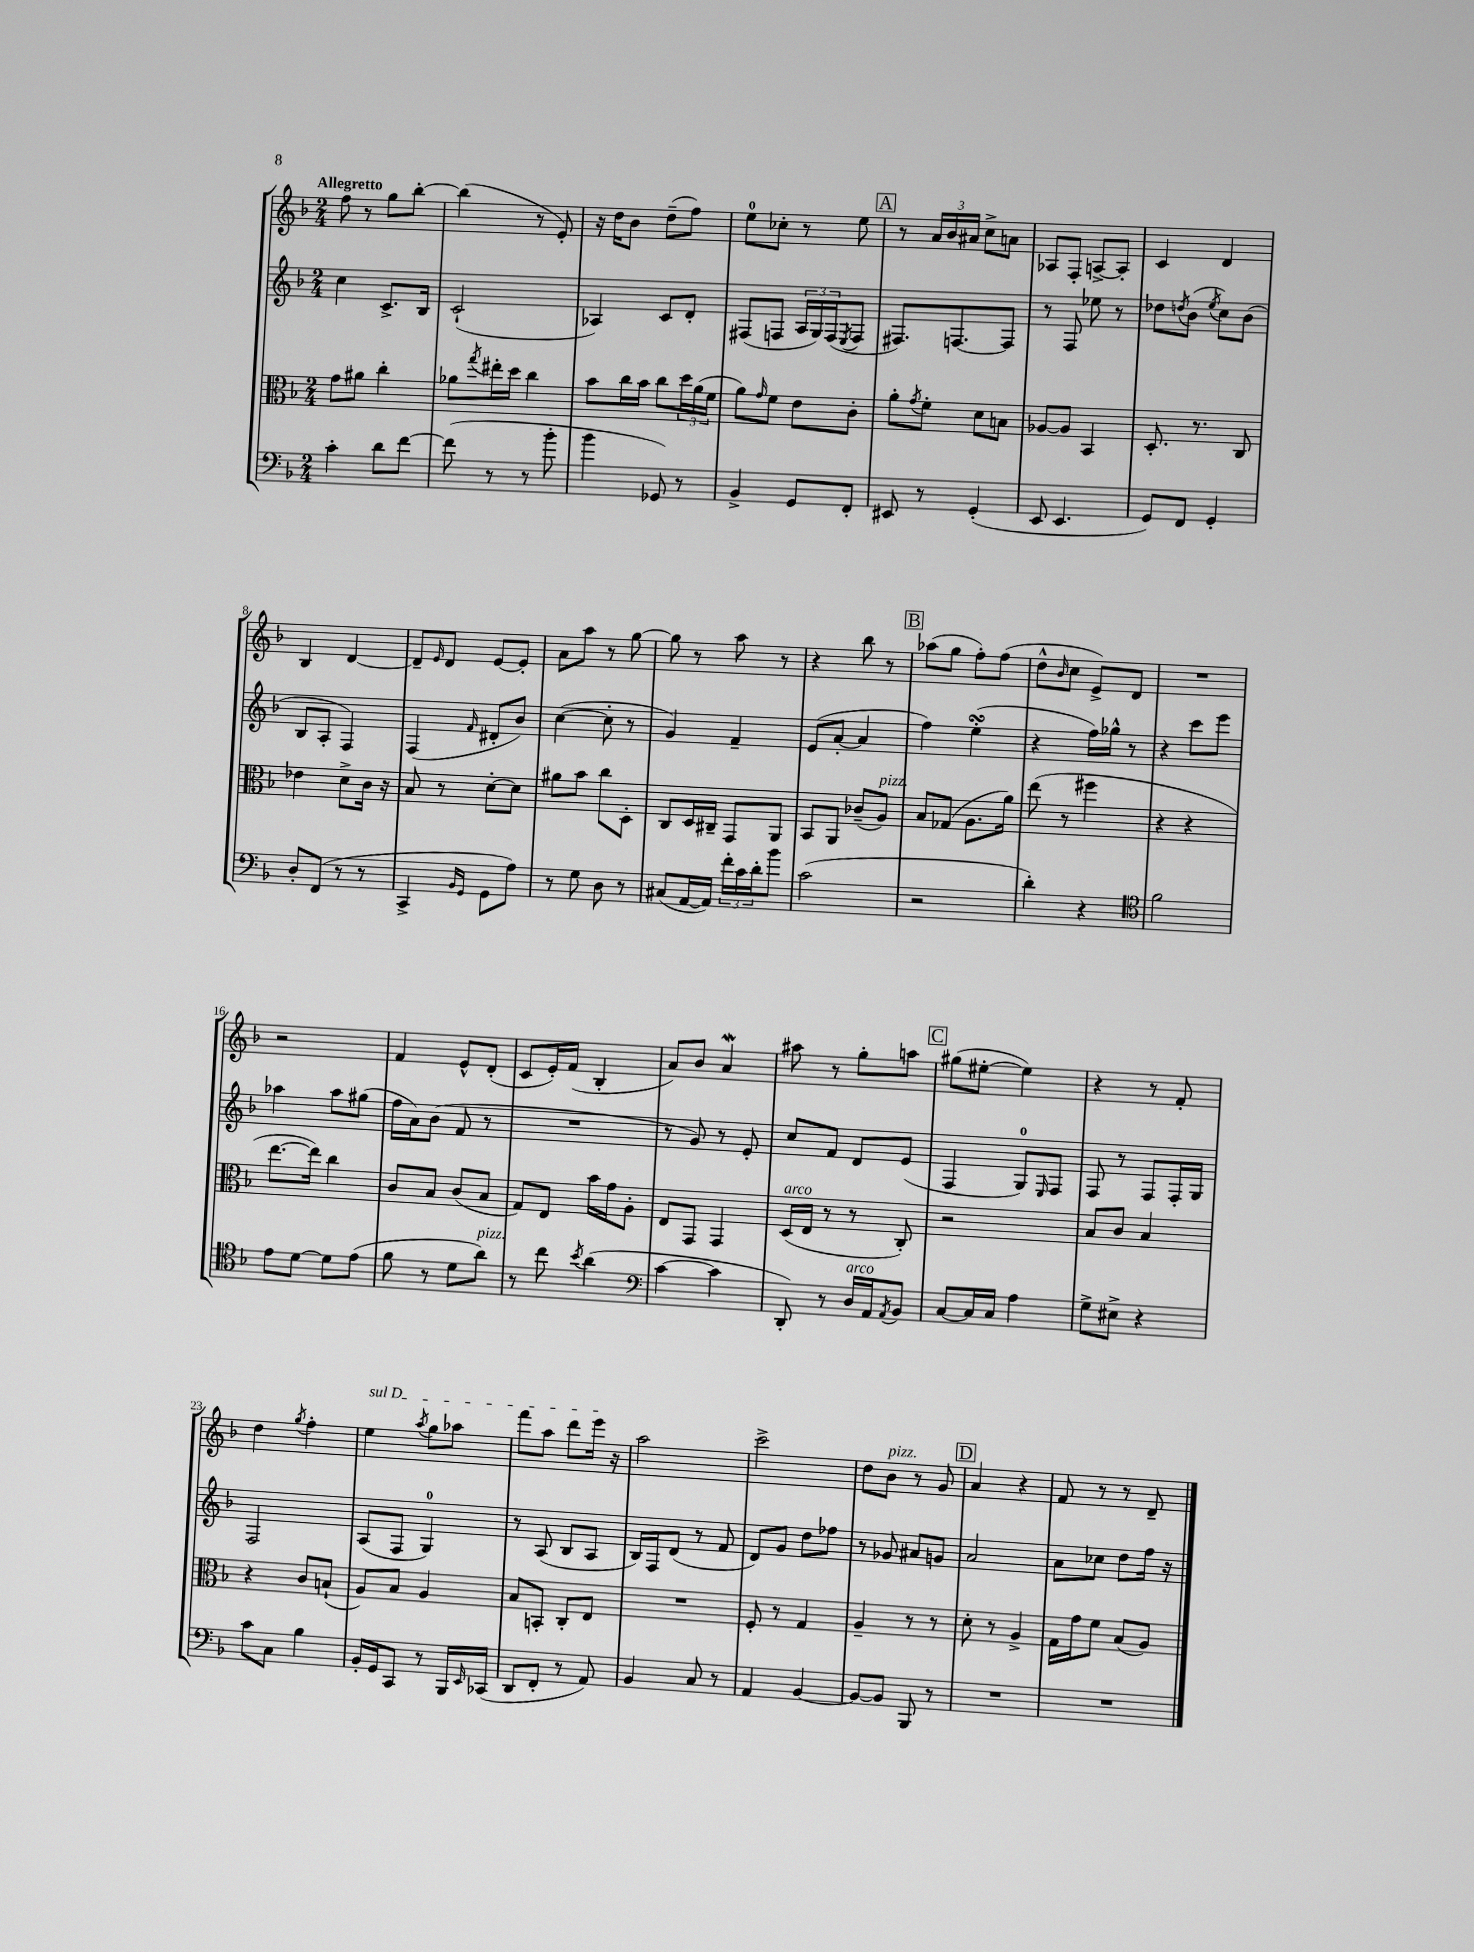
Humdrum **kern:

**kern	**kern	**kern	**kern
*part4	*part3	*part2	*part1
*staff4	*staff3	*staff2	*staff1
*clefF4	*clefC3	*clefG2	*clefG2
*k[b-]	*k[b-]	*k[b-]	*k[b-]
*M2/4	*M2/4	*M2/4	*M2/4
=1	=1	=1	=1
!	!	!	!LO:TX:a:B:t=Allegretto
4c'\	8g\L	4cc\	8ff\
.	8a#X\J	.	8r
8d\L	4cc'\	8.c^/L	8gg\L
[8f\J	.	.	[8bb-'\J
.	.	16B-/Jk	.
=2	=2	=2	=2
(8f\]	8a-X\L	(2c`/	(4bb-\]
.	8qgg/	.	.
8r	16ee#X'\L	.	.
.	16dd\JJ	.	.
8r	4cc\	.	8r
8b-'\	.	.	8e'/)
=3	=3	=3	=3
4b-\	8b-\L	4A-X/)	16r
.	.	.	16dd\KL
.	16cc\L	.	8b-\J
.	16b-\JJ	.	.
8GG-X/)	8cc\L	8c/L	(8dd~\L
8r	24dd\L	8d'/J	8ff\J)
.	(24a\	.	.
.	24f\JJ	.	.
=4	=4	=4	=4
4BB-^/	8a\L)	(8F#X/L	8ee\L
.	16qqg/	.	.
.	8f\J	8Fn/J	8cc-X'\J
8GG/L	8e\L	24A/LL	8r
.	.	24G/)	.
.	.	(24F/J	.
.	.	8qE/	.
8FF'/J	8c'\J	8F/J	8ee\
!!LO:REH:place=s1:t=A
=5	=5	=5	=5
8EE#X/	8a'\L	8.F#X/L)	8r
.	8qg/	.	.
8r	8f'\J	.	24a/LL
.	.	.	24b-/
.	.	[8.Fn/	.
.	.	.	24a#X/JJ
(4GG'/	8d\L	.	8cc^\L
.	8Bn\J	8F/J]	8an\J
=6	=6	=6	=6
8EE/	[8A-X/L	8r	8A-X/L
4.EE/	8A-/J]	8F/	8F'/J
.	4BB-/	8ee-X\	[8An^/L
.	.	8r	8A'/J]
=7	=7	=7	=7
8GG/L)	8.D'/	8dd-X\L	4c/
.	.	8qddn/	.
8FF/J	.	(8b-\J	.
.	8.r	.	.
.	.	8qee/	.
4GG'/	.	8cc\L)	4d/
.	8C/	(8b-\J	.
!!LO:LB:g=z
=8	=8	=8	=8
8D'/L	4e-X\	8B-/L	4B-/
(8FF/J	.	8A'/J	.
8r	8d^\L	4F/)	[4d/
8r	16c\Jk	.	.
.	16r	.	.
=9	=9	=9	=9
4CC^/	8B-/	(4F/	8d~/L]
.	.	.	16qqe/
.	8r	.	8d/J
16qqBB-/LL	.	.	.
16qqGG/JJ	.	16qqf/	.
8GG\L	[8d'\L	8d#X'/L	[8e/L
8A\J)	8d\J]	8b-/J)	8e'/J]
=10	=10	=10	=10
8r	8a#X\L	([4cc\	8a\L
8G\	8b-\J	.	8aa\J
8D\	8cc\L	8cc'\]	8r
8r	8D'\J	8r	[8gg\
=11	=11	=11	=11
(8C#X/L	8C/L	4g/)	8gg\]
[16AA/L	16D/L	.	8r
16AA/JJ])	16C#X~/JJ	.	.
24f'\LL	8GG/L	4f~/	8aa\
24c\	.	.	.
24d'\J	.	.	.
8b-\J	8AA/J	.	8r
=12	=12	=12	=12
(2c\	8BB-/L	(8e/L	4r
.	8AA/J	[8a'/J	.
.	(8c-X~/L	4a/]	8bb-\
!	!LO:TX:a:i:t=pizz.	!	!
.	8A/J)	.	8r
!!LO:REH:place=s1:t=B
=13	=13	=13	=13
2r	8B-/L	4ff\)	(8aa-X\L
.	(8G-X/J	.	8gg\J
.	8.A\L	(4eesSsS'\	8ff'\L)
.	.	.	(8ff\J
.	16a\Jk)	.	.
=14	=14	=14	=14
4d'\)	(8ee\	4r	8dd^^\L
.	.	.	16qqb-/
.	8r	.	8cc\J
4r	4ff#X\	16ff\LL)	8e^/L)
.	.	16gg-X^^\JJ	.
.	.	8r	8d/J
=15	=15	=15	=15
*clefC4	*	*	*
2f\	4r	4r	2r
.	4r	8ccc\L	.
.	.	8eee\J	.
!!LO:LB:g=z
=16	=16	=16	=16
8e\L	[8.ee\L	4aa-X\	2r
[8d\J	.	.	.
.	16ee\Jk])	.	.
8d\L]	4cc\	8aa-\L	.
(8e\J	.	(8gg#X\J	.
=17	=17	=17	=17
8f\	8c/L	16ff\LL	4f/
.	.	16a\J)	.
8r	8B-/J	(8b-\J	.
8d\L	(8c/L	8f/	8e^^/L
!LO:TX:a:i:t=pizz.	!	!	!
8a\J)	8B-/J	8r	(8d'/J
=18	=18	=18	=18
8r	8G/L)	2r	8c/L
8cc\	8E/J	.	16e'/L)
.	.	.	(16f/JJ
8qb-/	.	.	.
(4a\	16b-\LL	.	4B-'/
.	16g\J	.	.
.	8A'\J	.	.
=19	=19	=19	=19
*clefF4	*	*	*
[4c\	8E/L	8r	8a/L)
.	8GG/J	8g/)	8b-/J
4c\]	4GG/	8r	4aW/
.	.	8e'/	.
=20	=20	=20	=20
!	!LO:TX:a:i:t=arco	!	!
8DD'/)	(16D/LL	8cc/L	8aa#X\
.	16E/JJ	.	.
8r	8r	8f/J	8r
!LO:TX:a:i:t=arco	!	!	!
16D/LL	8r	8d/L	8gg'\L
16AA/J	.	.	.
8qAA/	.	.	.
8BB-/J	8C'/)	(8e/J	8aan\J
!!LO:REH:place=s1:t=C
=21	=21	=21	=21
[8C/L	2r	4F/	(8gg#X\L
16C/L]	.	.	[8ee#X'\J
16C/JJ	.	.	.
4A\	.	8G/L)	4ee#\])
.	.	16qqE/	.
.	.	8F/J	.
=22	=22	=22	=22
8G^\L	8B-/L	8F/	4r
8E#X^\J	8c/J	8r	.
4r	4B-/	8F/L	8r
.	.	16F'/L	8f'/
.	.	16G/JJ	.
!!LO:LB:g=z
=23	=23	=23	=23
8c\L	4r	2F/	4dd\
8C\J	.	.	.
.	.	.	8qgg/
4B-\	8c/L	.	4ff'\
.	(8Bn`/J	.	.
=24	=24	=24	=24
!	!	!	!LO:TX:a:i:t=sul D
16BB-'/LL	8A/L)	(8A/L	4ee\
16GG/J	.	.	.
8CC/J	8B-/J	8F/J	.
.	.	.	8qaa/
8r	4A/	4G/)	8gg\L
16BBB-/LL	.	.	8aa-X\J
16qqEE/	.	.	.
(16CC-X/JJ	.	.	.
=25	=25	=25	=25
8DD/L	8B-/L	8r	8fff\L
8FF'/J	8BBn'/J	(8A/	8aa\J
8r	8C'/L	8B-/L	8ddd\L
8AA/)	8E/J	8A/J	16eee\Jk
.	.	.	16r
=26	=26	=26	=26
4BB-/	2r	16B-/LL)	2aa\
.	.	16F/J	.
.	.	(8d/J	.
8C/	.	8r	.
8r	.	8f/	.
=27	=27	=27	=27
4AA/	8F'/	8d/L)	2ccc^\
.	8r	8g/J	.
[4BB-/	4G/	8dd\L	.
.	.	8ff-X\J	.
=28	=28	=28	=28
8BB-/L_	4A~/	8r	8dd\L
!	!	!	!LO:TX:a:i:t=pizz.
8BB-/J]	.	8g-X/	8b-\J
8BBB-/	8r	8a#X/L	8r
8r	8r	8gn/J	8g/
!!LO:REH:place=s1:t=D
=29	=29	=29	=29
2r	8d'\	2a/	4a/
.	8r	.	.
.	4A^/	.	4r
=30	=30	=30	=30
2r	16G\LL	8a\L	8f/
.	16g\J	.	.
.	8f\J	8cc-X\J	8r
.	(8B-/L	8dd\L	8r
.	8A/J)	16ff\Jk	8d~/
.	.	16r	.
==	==	==	==
*-	*-	*-	*-
